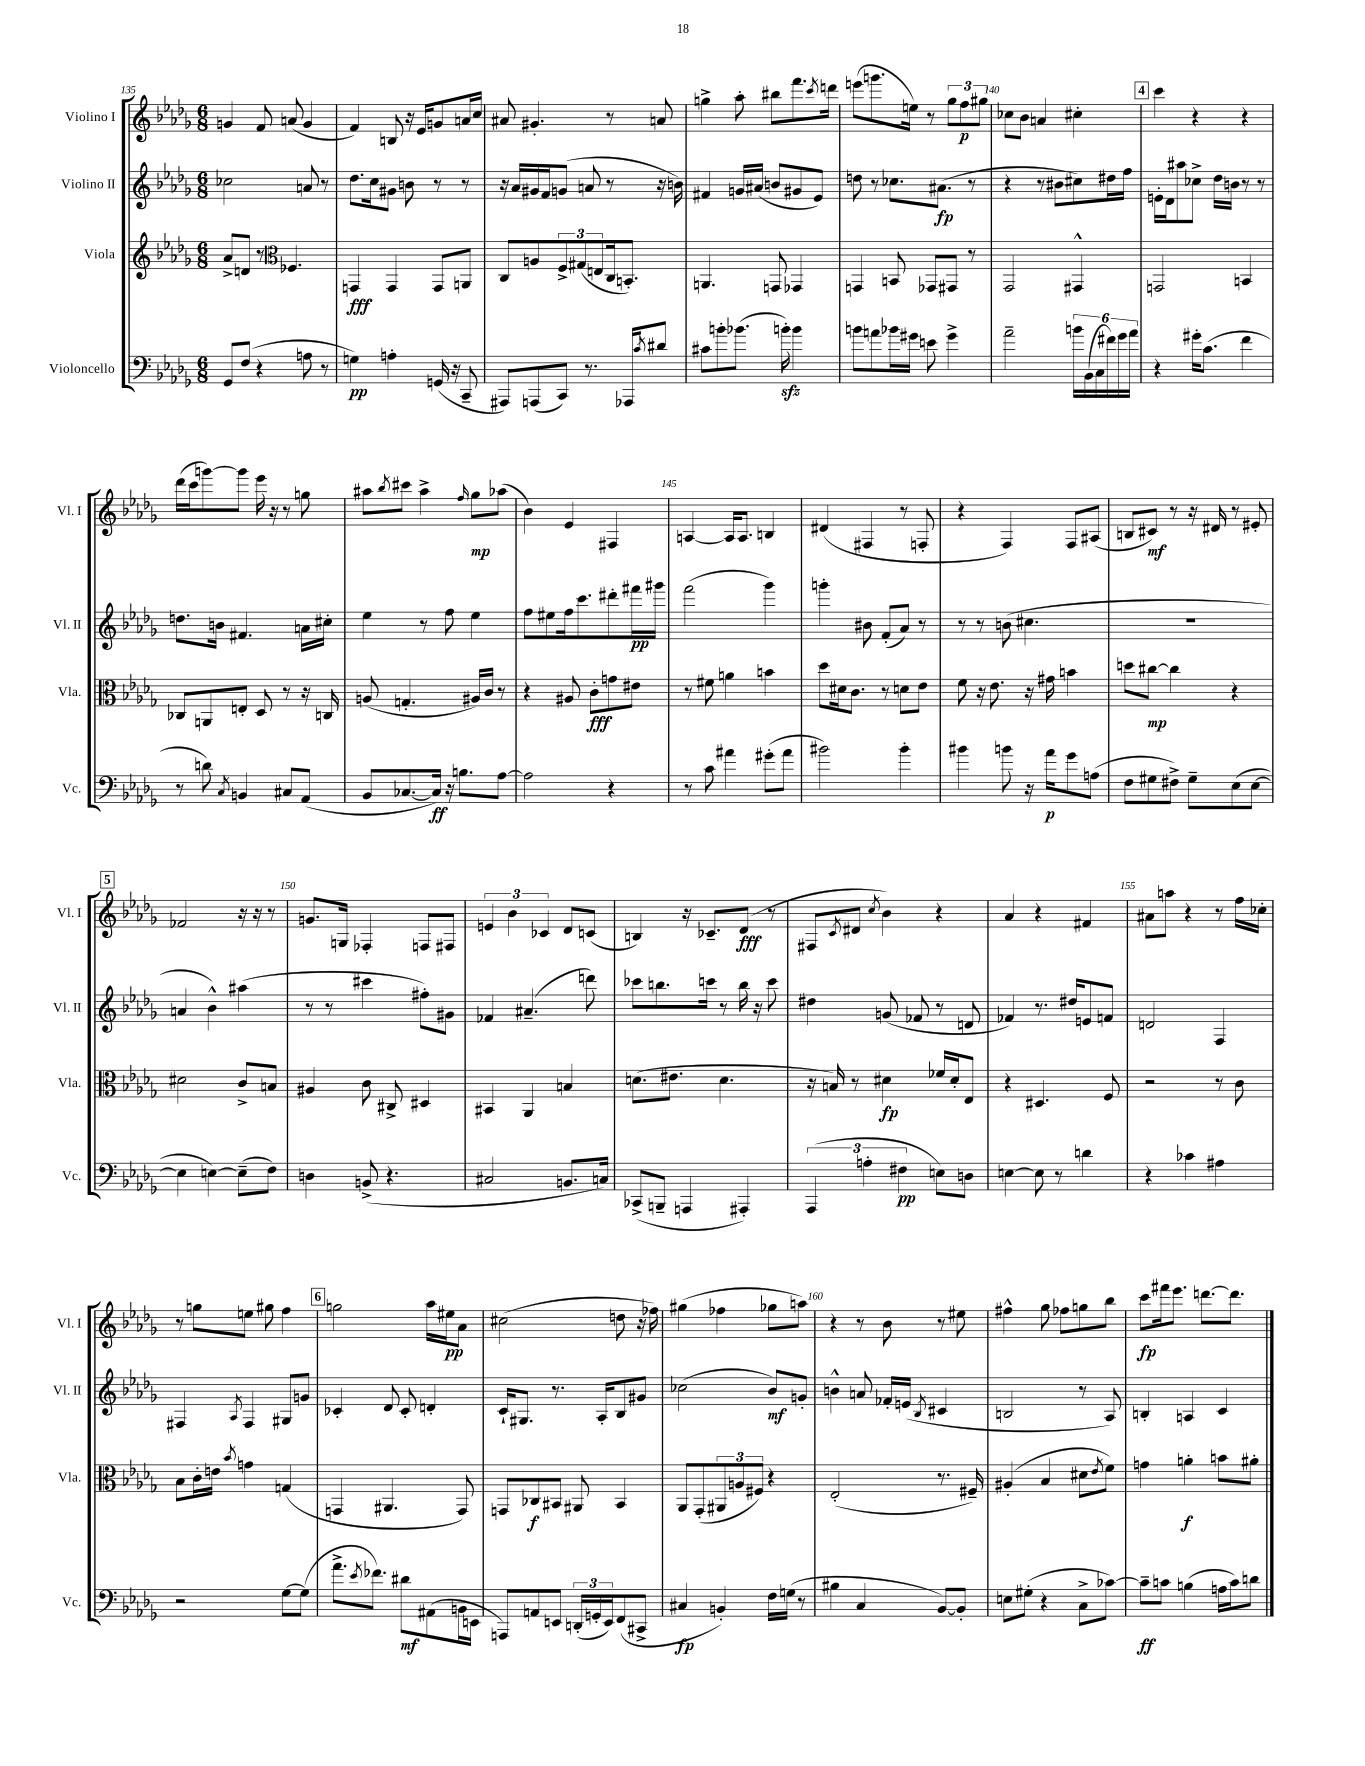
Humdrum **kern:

**kern	**dynam	**kern	**dynam	**kern	**dynam	**kern	**dynam
*part4	*part4	*part3	*part3	*part2	*part2	*part1	*part1
*staff4	*staff4	*staff3	*staff3	*staff2	*staff2	*staff1	*staff1
*I"Violoncello	*	*I"Viola	*	*I"Violino II	*	*I"Violino I	*
*I'Vc.	*	*I'Vla.	*	*I'Vl. II	*	*I'Vl. I	*
*clefF4	*	*clefG2	*	*clefG2	*	*clefG2	*
*k[b-e-a-d-g-]	*	*k[b-e-a-d-g-]	*	*k[b-e-a-d-g-]	*	*k[b-e-a-d-g-]	*
*M6/8	*	*M6/8	*	*M6/8	*	*M6/8	*
=135	=135	=135	=135	=135	=135	=135	=135
8GG-/L	.	8a-^/L	.	2cc-X\	.	4gn/	.
(8F/J	.	8dn/J	.	.	.	.	.
4r	.	8r	.	.	.	8f/	.
*	*	*clefC3	*	*	*	*	*
.	.	4.F-X/	.	.	.	(8an/	.
8An\	.	.	.	8an/	.	4g/	.
8r	.	.	.	8r	.	.	.
=136	=136	=136	=136	=136	=136	=136	=136
4Gn\)	pp	4GGn/	fff	8.dd-\L	.	4f/)	.
.	.	.	.	16cc\k	.	.	.
4An'\	.	4GG/	.	8g#X\J	.	8Bn/	.
.	.	.	.	8bn\	.	16r	.
.	.	.	.	.	.	16e-/KL	.
(16GGn/	.	8GG/L	.	8r	.	8gn/	.
16r	.	.	.	.	.	.	.
8CC~/	.	8AAn/J	.	8r	.	16an/L	.
.	.	.	.	.	.	16cc/JJ	.
=137	=137	=137	=137	=137	=137	=137	=137
8AAA#X/L)	.	8C/L	.	16r	.	8a#X/	.
.	.	.	.	16a-/LL	.	.	.
(8AAAn/	.	8An/	.	16g#X/	.	4.g#X'/	.
.	.	.	.	16f/J	.	.	.
8CC/J)	.	12F^/	.	(8gn/J	.	.	.
.	.	(12G#X/	.	.	.	.	.
8.r	.	.	.	8an/	.	.	.
.	.	12En/	.	.	.	.	.
.	.	16C/k	.	8r	.	8r	.
16AAA-X/KL	.	8.BBn'/J)	.	.	.	.	.
8qc/	.	.	.	.	.	.	.
8d#X/J	.	.	.	16r	.	8an/	.
.	.	.	.	16bn\)	.	.	.
=138	=138	=138	=138	=138	=138	=138	=138
8c#X\L	.	4.AAn/	.	4f#X/	.	4ggn^\	.
8bn'\	.	.	.	.	.	.	.
(8.b-X\J	.	.	.	16gn/LL	.	8aa-'\	.
.	.	.	.	(16a#X/JJ	.	.	.
.	.	8GGn/	.	8bn/L	.	8bb#X\L	.
16bnzz'\)	.	.	.	.	.	.	.
4b\	.	4GG-X/	.	8g#X/	.	8.fff\	.
.	.	.	.	8e-/J)	.	.	.
.	.	.	.	.	.	8qccc/	.
.	.	.	.	.	.	16dddn\Jk	.
=139	=139	=139	=139	=139	=139	=139	=139
8bn\L	.	4GGn/	.	8ddn\	.	(8eeen\L	.
8an\	.	.	.	8r	.	8.gggn\	.
16b-X\L	.	8BBn/	.	8.cc-X\L	.	.	.
16g#X\JJ	.	.	.	.	.	16een\Jk)	.
8en\	.	8GG-X/L	.	.	.	8r	.
.	.	.	.	(8.a#X\J	fp	.	.
4g#^\	.	8GG#X/J	.	.	.	12gg-\L	.
.	.	.	.	.	.	12ff\	p
.	.	8r	.	8r	.	.	.
.	.	.	.	.	.	12gg#X\J	.
=140	=140	=140	=140	=140	=140	=140	=140
2a-~\	.	2GG-/	.	4r	.	8cc-X\L	.
.	.	.	.	.	.	8b-\J	.
.	.	.	.	8r	.	4an/	.
.	.	.	.	8b#X\L	.	.	.
24bn\LL	.	4GG#X^^/	.	8cc#X\)	.	4cc#X'\	.
(24BB-\	.	.	.	.	.	.	.
24C\	.	.	.	.	.	.	.
24f#X\)	.	.	.	16dd#X\L	.	.	.
24g-\	.	.	.	.	.	.	.
.	.	.	.	16ff\JJ	.	.	.
24a-\JJ	.	.	.	.	.	.	.
!!LO:REH:place=s1:t=4
=141	=141	=141	=141	=141	=141	=141	=141
4r	.	2GGn/	.	16en'\LL	.	4ccc\	.
.	.	.	.	16d-\J	.	.	.
.	.	.	.	8aa#X\	.	.	.
16g#X'\KL	.	.	.	8cc-X^\J	.	4r	.
(8.c\J	.	.	.	.	.	.	.
.	.	.	.	16dd-\LL	.	.	.
.	.	.	.	16bn\JJ	.	.	.
4f\	.	4BBn/	.	8r	.	4r	.
.	.	.	.	8r	.	.	.
!!LO:LB:g=z
=142	=142	=142	=142	=142	=142	=142	=142
8r	.	8C-X/L	.	8.ddn\L	.	(16ddd-\LL	.
.	.	.	.	.	.	16ccc\J	.
8dn\)	.	8AAn/	.	.	.	[8gggn\)	.
.	.	.	.	16bn\Jk	.	.	.
8qC/	.	.	.	.	.	.	.
4BBn/	.	8En'/J	.	4.f#X/	.	8ggg\J]	.
.	.	8D-/	.	.	.	16eee-\	.
.	.	.	.	.	.	16r	.
8C#X/L	.	8r	.	.	.	8r	.
(8AA-/J	.	16r	.	16an\LL	.	8ggn\	.
.	.	16Cn/	.	16cc#X'\JJ	.	.	.
=143	=143	=143	=143	=143	=143	=143	=143
8BB-/L	.	(8An/	.	4ee-\	.	8aa#X\L	.
.	.	.	.	.	.	8qbb-/	.
[8.C-X/	.	4.Gn'/	.	.	.	8ccc#X\J	.
.	.	.	.	8r	.	4aa#^\	.
16C-/Jk])	ff	.	.	.	.	.	.
16r	.	.	.	8ff\	.	.	.
8.Bn\L	.	.	.	.	.	.	.
.	.	.	.	.	.	16qqff/	.
.	.	16A#X/LL)	.	4ee-\	.	8gg-\L	mp
.	.	16c/JJ	.	.	.	.	.
[8A-\J	.	8r	.	.	.	(8aa-X\J	.
=144	=144	=144	=144	=144	=144	=144	=144
2A-\]	.	4r	.	8ff\L	.	4b-\)	.
.	.	.	.	8ee#X\	.	.	.
.	.	8A#X/	.	16ff\k	.	4e-/	.
.	.	.	.	8.ccc\	.	.	.
.	.	8c'\L	fff	.	.	.	.
4r	.	8gn\	.	8ddd#X'\	.	4F#X/	.
.	.	8e#X\J	.	16fff#X\L	pp	.	.
.	.	.	.	16ggg#X\JJ	.	.	.
=145	=145	=145	=145	=145	=145	=145	=145
8r	.	8r	.	(2fff\	.	[4An/	.
8c\	.	8f#X\	.	.	.	.	.
4a#X\	.	4an\	.	.	.	16A/KL]	.
.	.	.	.	.	.	8.A/J	.
(8g#X'\L	.	4bn\	.	4ggg-\)	.	4Bn/	.
8a#\J	.	.	.	.	.	.	.
=146	=146	=146	=146	=146	=146	=146	=146
2b#X\)	.	8dd-\L	.	4gggn'\	.	(4d#X/	.
.	.	16d#X\k	.	.	.	.	.
.	.	8.c\J	.	.	.	.	.
.	.	.	.	8b#X\	.	4F#X/	.
.	.	8r	.	(8f'/L	.	.	.
4b#'\	.	8dn\L	.	8a-/J)	.	8r	.
.	.	8e-\J	.	8r	.	8Fn'/	.
=147	=147	=147	=147	=147	=147	=147	=147
4b#X\	.	8f\	.	8r	.	4r	.
.	.	16r	.	8r	.	.	.
.	.	8.e-\	.	.	.	.	.
8bn\	.	.	.	(8bn\	.	4F/)	.
16r	.	16r	.	4.cc#X\	.	.	.
16a-\KL	p	16g#X\	.	.	.	.	.
8g-\	.	4bn\	.	.	.	8F/L	.
(8An\J	.	.	.	.	.	(8A#X/J	.
=148	=148	=148	=148	=148	=148	=148	=148
8F\L	.	8ddn\L	.	2.r	.	8Bn/L	.
8G#X\	.	[8cc#X\J	mp	.	.	8c#X/J)	mf
8F#X^\J)	.	4cc#\]	.	.	.	8r	.
8G#~\L	.	.	.	.	.	16r	.
.	.	.	.	.	.	16d#X/	.
(8E-\	.	4r	.	.	.	8r	.
[8E-\J	.	.	.	.	.	8e#X'/	.
!!LO:LB:g=z
!!LO:REH:place=s1:t=5
=149	=149	=149	=149	=149	=149	=149	=149
4E-\]	.	2d#X\	.	4an/	.	2f-X/	.
[4En\)	.	.	.	4b-^^\)	.	.	.
(8E~\L]	.	8c^/L	.	(4aa#X\	.	16r	.
.	.	.	.	.	.	16r	.
8F\J)	.	8Bn/J	.	.	.	8r	.
=150	=150	=150	=150	=150	=150	=150	=150
4Dn\	.	4A#X/	.	8r	.	8.gn/L	.
.	.	.	.	8r	.	.	.
.	.	.	.	.	.	16Gn/Jk	.
(8BBn^/	.	8c\	.	4ccc#X\	.	4F-X'/	.
4.r	.	8C#X^/	.	.	.	.	.
.	.	4D#X/	.	8ff#X'\L)	.	8Fn/L	.
.	.	.	.	8g#X\J	.	8F#X/J	.
=151	=151	=151	=151	=151	=151	=151	=151
2C#X/	.	4BB#X/	.	4f-X/	.	6en/	.
.	.	.	.	.	.	6b-\	.
.	.	4AA-/	.	(4.a#X~/	.	.	.
.	.	.	.	.	.	6c-X/	.
8.BBn/L	.	4Bn/	.	.	.	8d-/L	.
.	.	.	.	8dddn\)	.	(8cn/J	.
16Cn/Jk)	.	.	.	.	.	.	.
=152	=152	=152	=152	=152	=152	=152	=152
(8CC-X^/L	.	(8.dn\L	.	8ccc-X\L	.	4Bn/)	.
8BBBn~/J	.	.	.	8.bbn\	.	.	.
.	.	8.e#X\J	.	.	.	.	.
4AAAn/	.	.	.	.	.	16r	.
.	.	.	.	16cccn\Jk	.	8.c-X~/L	.
.	.	4.d\	.	8r	.	.	.
4AAA#X'/)	.	.	.	16bb\	.	(8d-/J	fff
.	.	.	.	16r	.	.	.
.	.	.	.	8ccc\	.	8r	.
=153	=153	=153	=153	=153	=153	=153	=153
(6AAA-/	.	16r	.	4dd#X\	.	8F#X/L	.
.	.	16Bn/)	.	.	.	.	.
.	.	.	.	.	.	8qc/	.
.	.	8r	.	.	.	8d#X/J	.
6An'\	.	.	.	.	.	.	.
.	.	.	.	.	.	8qcc/	.
.	.	4d#X\	fp	(8gn/	.	4b-\)	.
6F#X\	pp	.	.	.	.	.	.
.	.	.	.	8f-X/	.	.	.
8En\L)	.	16f-X/LL	.	8r	.	4r	.
.	.	16d#'/J	.	.	.	.	.
8Dn\J	.	8E-/J	.	8dn/	.	.	.
=154	=154	=154	=154	=154	=154	=154	=154
[4En\	.	4r	.	4f-X/)	.	4a-/	.
8E\]	.	4.D#X/	.	8.r	.	4r	.
8r	.	.	.	.	.	.	.
.	.	.	.	16dd#X/KL	.	.	.
4dn\	.	.	.	8en/	.	4f#X/	.
.	.	8F/	.	8fn/J	.	.	.
=155	=155	=155	=155	=155	=155	=155	=155
4r	.	2r	.	2dn/	.	8a#X\L	.
.	.	.	.	.	.	8aan\J	.
4c-X\	.	.	.	.	.	4r	.
4A#X\	.	8r	.	4F/	.	8r	.
.	.	8c\	.	.	.	16ff\LL	.
.	.	.	.	.	.	16cc-X'\JJ	.
!!LO:LB:g=z
=156	=156	=156	=156	=156	=156	=156	=156
2r	.	8B-\L	.	4F#X/	.	8r	.
.	.	16c'\L	.	.	.	8ggn\L	.
.	.	16en\JJ	.	.	.	.	.
.	.	8qb-/	.	8qA-/	.	.	.
.	.	4gn\	.	4F#/	.	8een\J	.
.	.	.	.	.	.	8gg#X\	.
[8G-\L	.	(4Gn/	.	8G#X/L	.	4ff\	.
(8G-\J]	.	.	.	8gn/J	.	.	.
!!LO:REH:place=s1:t=6
=157	=157	=157	=157	=157	=157	=157	=157
8.a-^\L	.	4GGn/	.	4c-X'/	.	2ggn\	.
8qe-/	.	.	.	.	.	.	.
8.f-X\J)	.	.	.	.	.	.	.
.	.	4.AA#X/	.	8d-/	.	.	.
8d#X\L	mf	.	.	8c-'/	.	.	.
(8AA#X\	.	.	.	4dn'/	.	16aa-\LL	.
.	.	.	.	.	.	16ee#X\J	pp
16BBn\L	.	8GG/)	.	.	.	8a-\J	.
16EEn\JJ	.	.	.	.	.	.	.
=158	=158	=158	=158	=158	=158	=158	=158
8AAAn/L)	.	8GGn/L	.	16c`/KL	.	(2cc#X\	.
.	.	.	.	8.G#X/J	.	.	.
8AAn/	.	8C-X/	f	.	.	.	.
8EEn/J	.	8BB#X/J	.	8.r	.	.	.
(24DDn'/LL	.	8AA#X/	.	.	.	.	.
24GGn'/	.	.	.	.	.	.	.
.	.	.	.	16A-'/KL	.	.	.
24EE/J)	.	.	.	.	.	.	.
(8FF/	.	4BB#/	.	8B-/	.	8ddn\	.
8CC#X^/J	.	.	.	8g#X/J	.	16r	.
.	.	.	.	.	.	16ff-X\)	.
=159	=159	=159	=159	=159	=159	=159	=159
4C#X/	fp	8AA-/L	.	(2cc-X\	.	(4gg#X\	.
.	.	(8GG-'/	.	.	.	.	.
4BBn'/)	.	12AA#X/	.	.	.	4ff-X\	.
.	.	12An/	.	.	.	.	.
.	.	12F#X/J)	.	.	.	.	.
16F\LL	.	4r	.	8b-/L)	mf	8gg-X\L	.
(16Gn\JJ	.	.	.	.	.	.	.
8r	.	.	.	8gn'/J	.	8aan\J)	.
=160	=160	=160	=160	=160	=160	=160	=160
4B#X\	.	(2E-'/	.	4bn^^\	.	4r	.
4C/	.	.	.	8an/	.	8r	.
.	.	.	.	16f-X'/LL	.	8b-\	.
.	.	.	.	(16en/JJ	.	.	.
.	.	.	.	8qB-/	.	.	.
[8BB-/L)	.	8.r	.	4c#X/	.	8r	.
8BB-'/J]	.	.	.	.	.	8ee#X\	.
.	.	16F#X~/)	.	.	.	.	.
=161	=161	=161	=161	=161	=161	=161	=161
8En\L	.	(4A#X'/	.	2Bn/	.	4ff#X^^\	.
(8G#X'\J	.	.	.	.	.	.	.
4r	.	4B-/	.	.	.	8gg-\	.
.	.	.	.	.	.	8ff-X\L	.
8C^\L	.	8d#X\L	.	8r	.	8ggn\	.
.	.	8qe-/	.	.	.	.	.
[8c-X\J)	.	8f\J)	.	8A-/)	.	8bb-\J	.
=162	=162	=162	=162	=162	=162	=162	=162
8c-~\L]	ff	4gn\	.	4Bn'/	.	8ccc\L	fp
8cn\J	.	.	.	.	.	16fff#X\k	.
.	.	.	.	.	.	8.eee-\J	.
(4Bn\	.	4an'\	f	4An/	.	.	.
.	.	.	.	.	.	[8.dddn\L	.
16An\LL	.	8bn\L	.	4c/	.	.	.
16c\J)	.	.	.	.	.	8.ddd\J]	.
8dn\J	.	8a#X'\J	.	.	.	.	.
==	==	==	==	==	==	==	==
*-	*-	*-	*-	*-	*-	*-	*-
